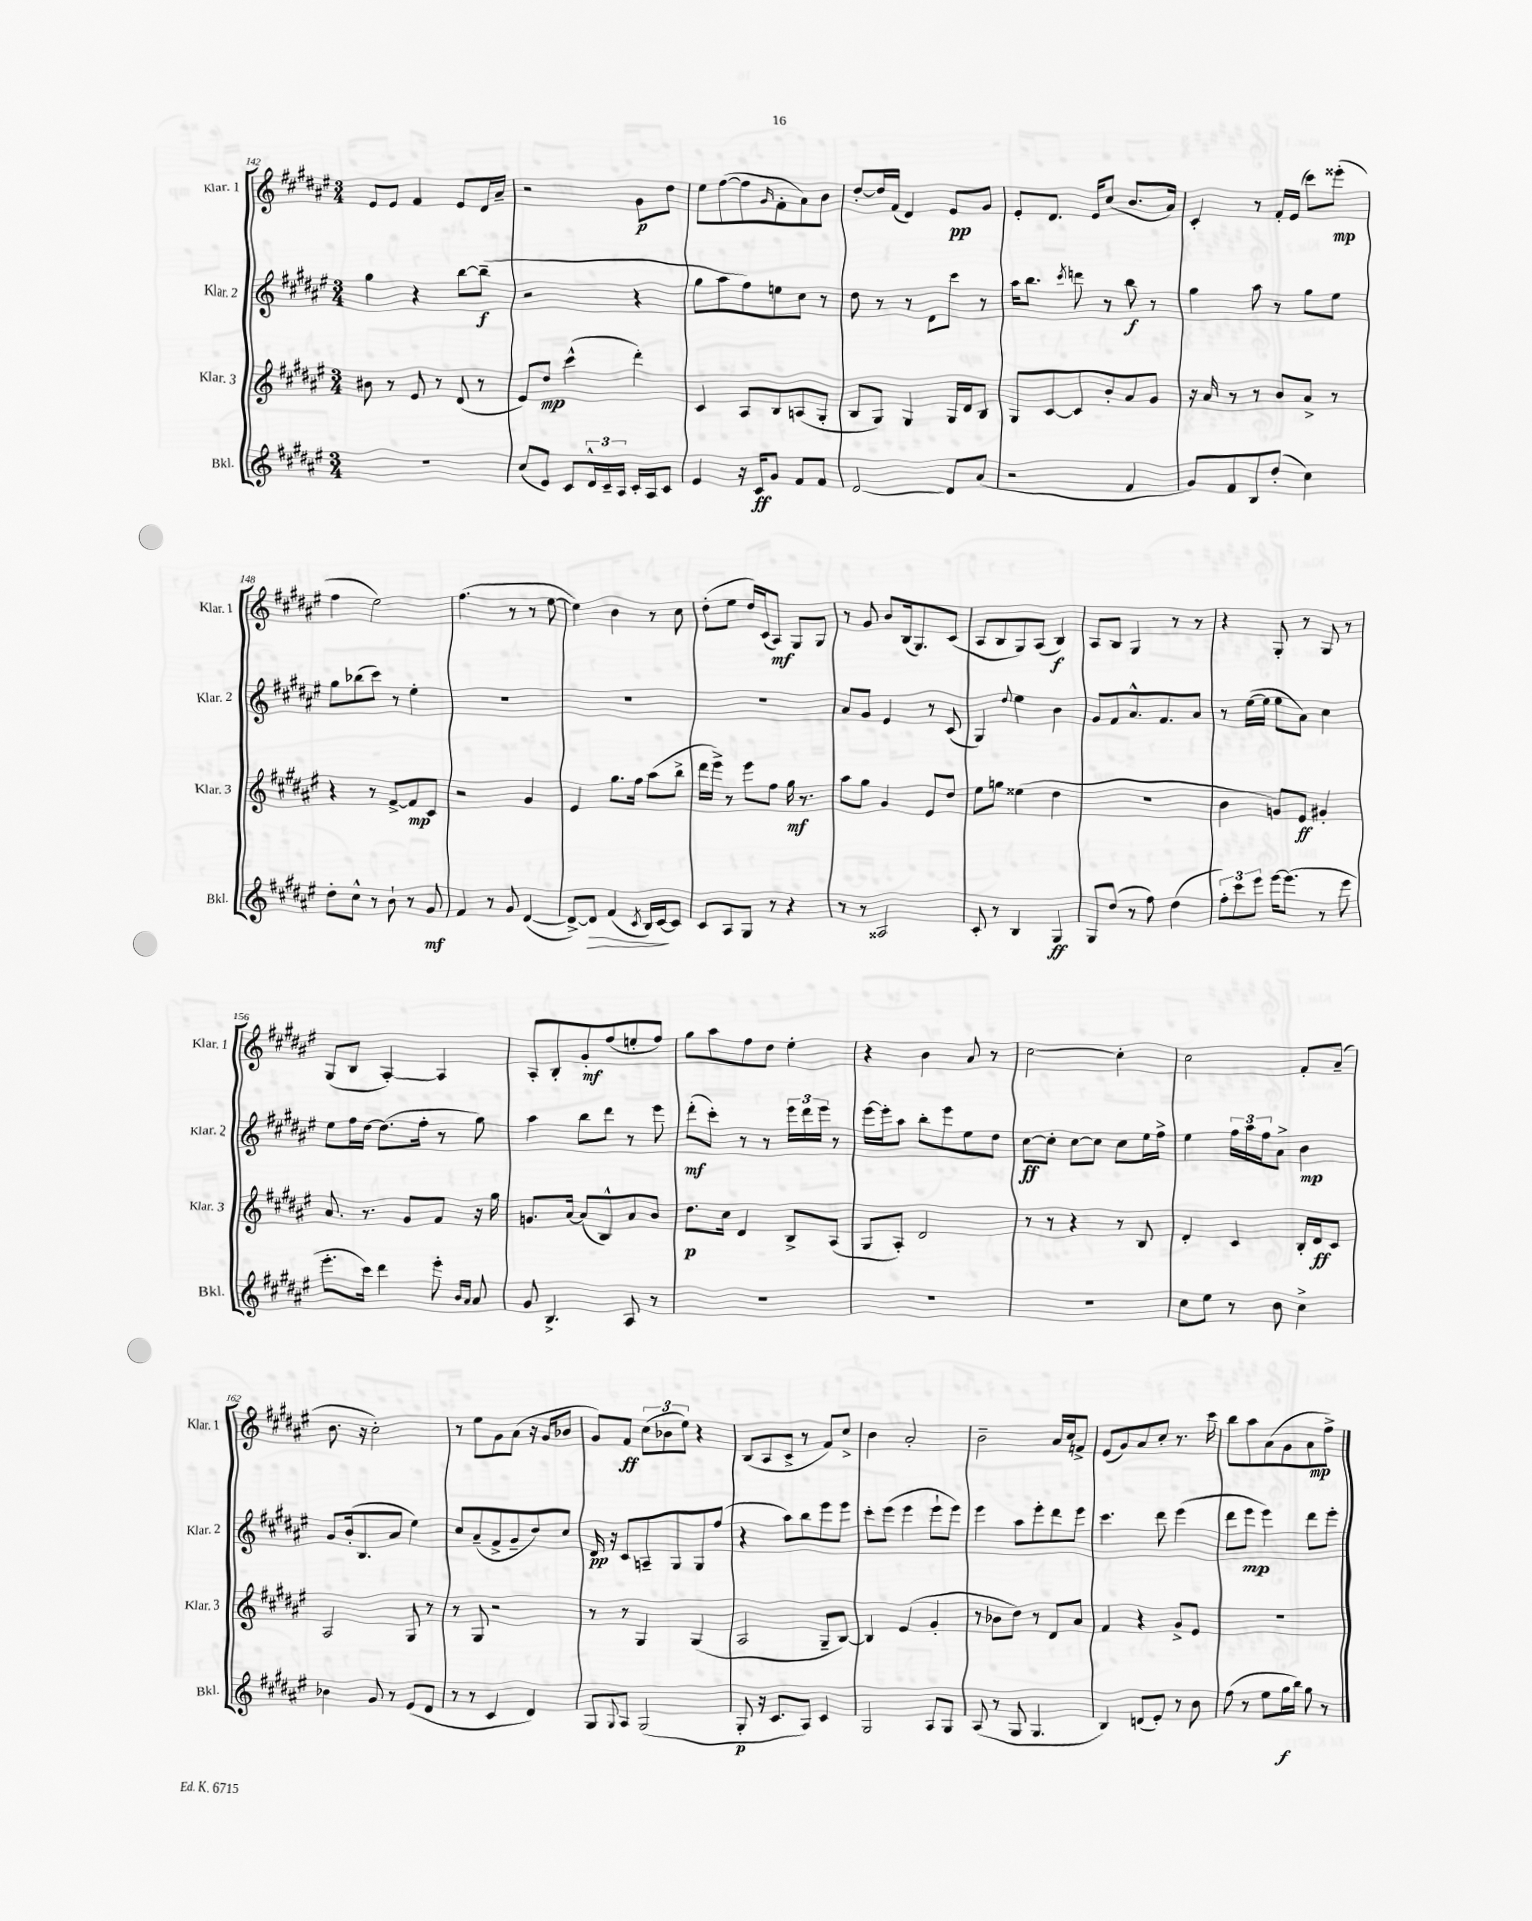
<<
\new StaffGroup <<
\new Staff = "s0" \with { instrumentName = "Klar. 1" shortInstrumentName = "Klar. 1" } {
    \clef treble \key fis \major \numericTimeSignature \time 3/4
    eis'8 eis'8 fis'4 eis'8 dis'16 ais'16-- |
    r2 gis'8\p dis''8 |
    eis''8 fis''8~( fis''8 \grace { gis'16 } fis'8-. ais'8) b'8 |
    dis''8~-. dis''16 fis'16( dis'4) eis'8\pp gis'8 |
    eis'8-. dis'8. eis'16 cis''8( b'8. ais'16) |
    cis'4-. r8 fis'16-. eis'16( cis'''8) eisis'''8-.\mp( |
    fis''4 eis''2) |
    fis''4.( r8 r8 eis''8~ |
    eis''4) b'4 r8 cis''8 |
    dis''8-.( eis''8 dis''16) cis'16( ais8\mf) gis8 gis8 |
    r8 gis'8 b'8 b16( gis8.) cis'8( |
    ais8 b8 gis8) ais8( b4\f) |
    ais8 b8 gis4 r8 r8 |
    r4 gis8-. r8 gis8 r8 |
    gis8( b8 ais4~-.) ais4 |
    ais8-. b8-. gis'8-.\mf fis''8( e''8-. fis''8) |
    gis''8 ais''8 fis''8 dis''8 eis''4-. |
    r4 b'4 ais'8 r8 |
    cis''2~ cis''4-. |
    cis''2 fis'8-. ais'8--( |
    b'8. r16 cis''2-.) |
    r8 eis''8 gis'8 ais'8( r16 gis'16 bes'8 |
    gis'8) fis'8\ff \tuplet 3/2 { cis''8( bes'8 eis''8) } r4 |
    b8( ais8 cis'8-> r8 fis'8) cis''8-> |
    b'4 ais'2-. |
    b'2-- ais'16 cis''16 f'8-> |
    eis'8( gis'8) ais'8 cis''8-. r8. cis'''16 |
    b''8 ais''8 ais'8( gis'8 ais'8\mp fis''8->) \bar "|." |
}
\new Staff = "s1" \with { instrumentName = "Klar. 2" shortInstrumentName = "Klar. 2" } {
    \clef treble \key fis \major \numericTimeSignature \time 3/4
    gis''4 r4 b''8~ b''8--\f( |
    r2 r4 |
    gis''8 ais''8 fis''8) e''8 cis''8 r8 |
    dis''8 r8 r8 dis'8 cis'''8 r8 |
    ais''16 b''8. \acciaccatura { cis'''8 } d'''8 r8 b''8\f r8 |
    gis''4 ais''8 r8 gis''8 eis''8 |
    gis''8 bes''8( cis'''8) r8 eis''4-. |
    R2. |
    R2. |
    R2. |
    ais'8 gis'8 eis'4 r8 cis'8( |
    gis4) \appoggiatura { dis''8 } eis''4 b'4 |
    gis'8 fis'8 ais'8.-^ fis'8. ais'8 |
    r8 eis''16~( eis''16 eis''8 ais'8) cis''4 |
    eis''8 fis''16 dis''16~ dis''8.( fis''16-. r8 gis''8) |
    ais''4 b''8 dis'''8 r8 eis'''8 |
    dis'''8-.\mf( cis'''8-.) r8 r8 \tuplet 3/2 { eis'''16 dis'''16 eis'''16 } r8 |
    eis'''16~ eis'''16-. ais''8 b''8-. eis'''8 eis''8 dis''8 |
    cis''8~\ff cis''8-. cis''8~ cis''8 cis''8 eis''16 fis''16-> |
    eis''4 \tuplet 3/2 { fis''16 ais''16 fis''16 } ais'8-> b'4\mp |
    gis'8 b'16-.( b8. ais'8 eis''4) |
    cis''8 ais'8--( fis'8-> gis'8-- dis''8) cis''8 |
    dis'16\pp r16 cis'8 a8-- gis8 gis8 fis''8( |
    r4 ais''8) b''8 eis'''8 eis'''8 |
    cis'''8-. eis'''8( eis'''4 eis'''8-! eis'''8) |
    eis'''4 ais''8 eis'''8-. dis'''8 eis'''8 |
    cis'''4. dis'''8 eis'''4( |
    dis'''8 eis'''8\mp eis'''4) dis'''8 eis'''8-. \bar "|." |
}
\new Staff = "s2" \with { instrumentName = "Klar. 3" shortInstrumentName = "Klar. 3" } {
    \clef treble \key fis \major \numericTimeSignature \time 3/4
    bis'8 r8 eis'8 r8 dis'8( r8 |
    eis'8) dis''8\mp cis'''4-^( dis'''4-.) |
    cis'4 ais8 b8 a8( gis8-. |
    b8 gis8) gis4 gis16 dis'16 b8 |
    gis8 cis'8~ cis'8 b'8-. ais'8 gis'8 |
    r16 ais'16 r8 r8 b'8 ais'8-> r8 |
    r4 r8 fis'8~-> fis'8\mp cis'8 |
    r2 gis'4 |
    eis'4 gis''8. fis''16 ais''8( b''8-> |
    dis'''16 eis'''16->) r8 eis'''8 fis''8 gis''16\mf r8. |
    ais''8 gis''8 gis'4 eis'8 dis''8 |
    eis''8 g''8 eisis''4( dis''4 |
    R2. |
    b'4 g'8) eis'8\ff gis'4-. |
    ais'8. r8. gis'8 fis'8 r16 gis''16 |
    g'8. ais'16~ ais'8( b8-^) ais'8 b'8 |
    dis''8.\p cis''16 dis'4 b8-> ais8( |
    gis8 ais8-.) dis'2 |
    r8 r8 r4 r8 b8 |
    dis'4-. cis'4 b16-. dis'16\ff cis'8 |
    ais2 gis8 r8 |
    r8 gis8 r2 |
    r8 r8 gis4 gis4( |
    ais2 gis8-- b8~) |
    b4 eis'4( gis'4-. |
    r8 bes'8 dis''8) r8 dis'8 ais'8 |
    fis'4 r4 gis'8-> eis'8 |
    R2. \bar "|." |
}
\new Staff = "s3" \with { instrumentName = "Bkl." shortInstrumentName = "Bkl." } {
    \clef treble \key fis \major \numericTimeSignature \time 3/4
    R2. |
    cis''8( eis'8) cis'8 \tuplet 3/2 { dis'16-^ cis'16-- ais16 } cis'16-. ais16 cis'8 |
    eis'4 r16 cis'16\ff gis'8 fis'8 fis'8 |
    dis'2~ dis'8 ais'8( |
    r2 fis'4 |
    gis'8) fis'8 b8 dis''8-.( cis''4) |
    dis''8-. cis''8-^ r8 b'8-! r8 gis'8\mf |
    fis'4 r8 gis'8 dis'4~( |
    dis'8~->) dis'8\> fis'4( \acciaccatura { cis'8 } b16) cis'16~\! cis'8 |
    cis'8 ais8 gis8 r8 r4 |
    r8 r8 aisis2 |
    cis'8-. r8 b4 gis4\ff |
    gis8 dis''8( r8 fis''8) dis''4( |
    \tuplet 3/2 { fis''8-.) cis'''8 eis'''8 } eis'''16~ eis'''8.( r8 eis'''8 |
    eis'''8.-. cis'''16) dis'''4 eis'''8-. \grace { b'16 ais'16 } ais'8 |
    gis'8 b4.-> ais8 r8 |
    R2. |
    R2. |
    R2. |
    cis''8 eis''8 r8 b'8 cis''4-> |
    bes'4 gis'8 r8 eis'8( dis'8 |
    r8 r8 cis'4 dis'4) |
    gis8 \appoggiatura { gis8 } ais8 gis2( |
    gis8-.\p r16 cis'8. ais8) cis'4 |
    gis2 ais8 gis8 |
    ais8( r8 gis8 gis4. |
    b4) d'8( eis'8-.) r8 b'8 |
    fis''8( r8 eis''8 gis''16\f b''16) gis''8 r8 \bar "|." |
}
>>
>>
\layout { \context { \Score currentBarNumber = #142 } }
